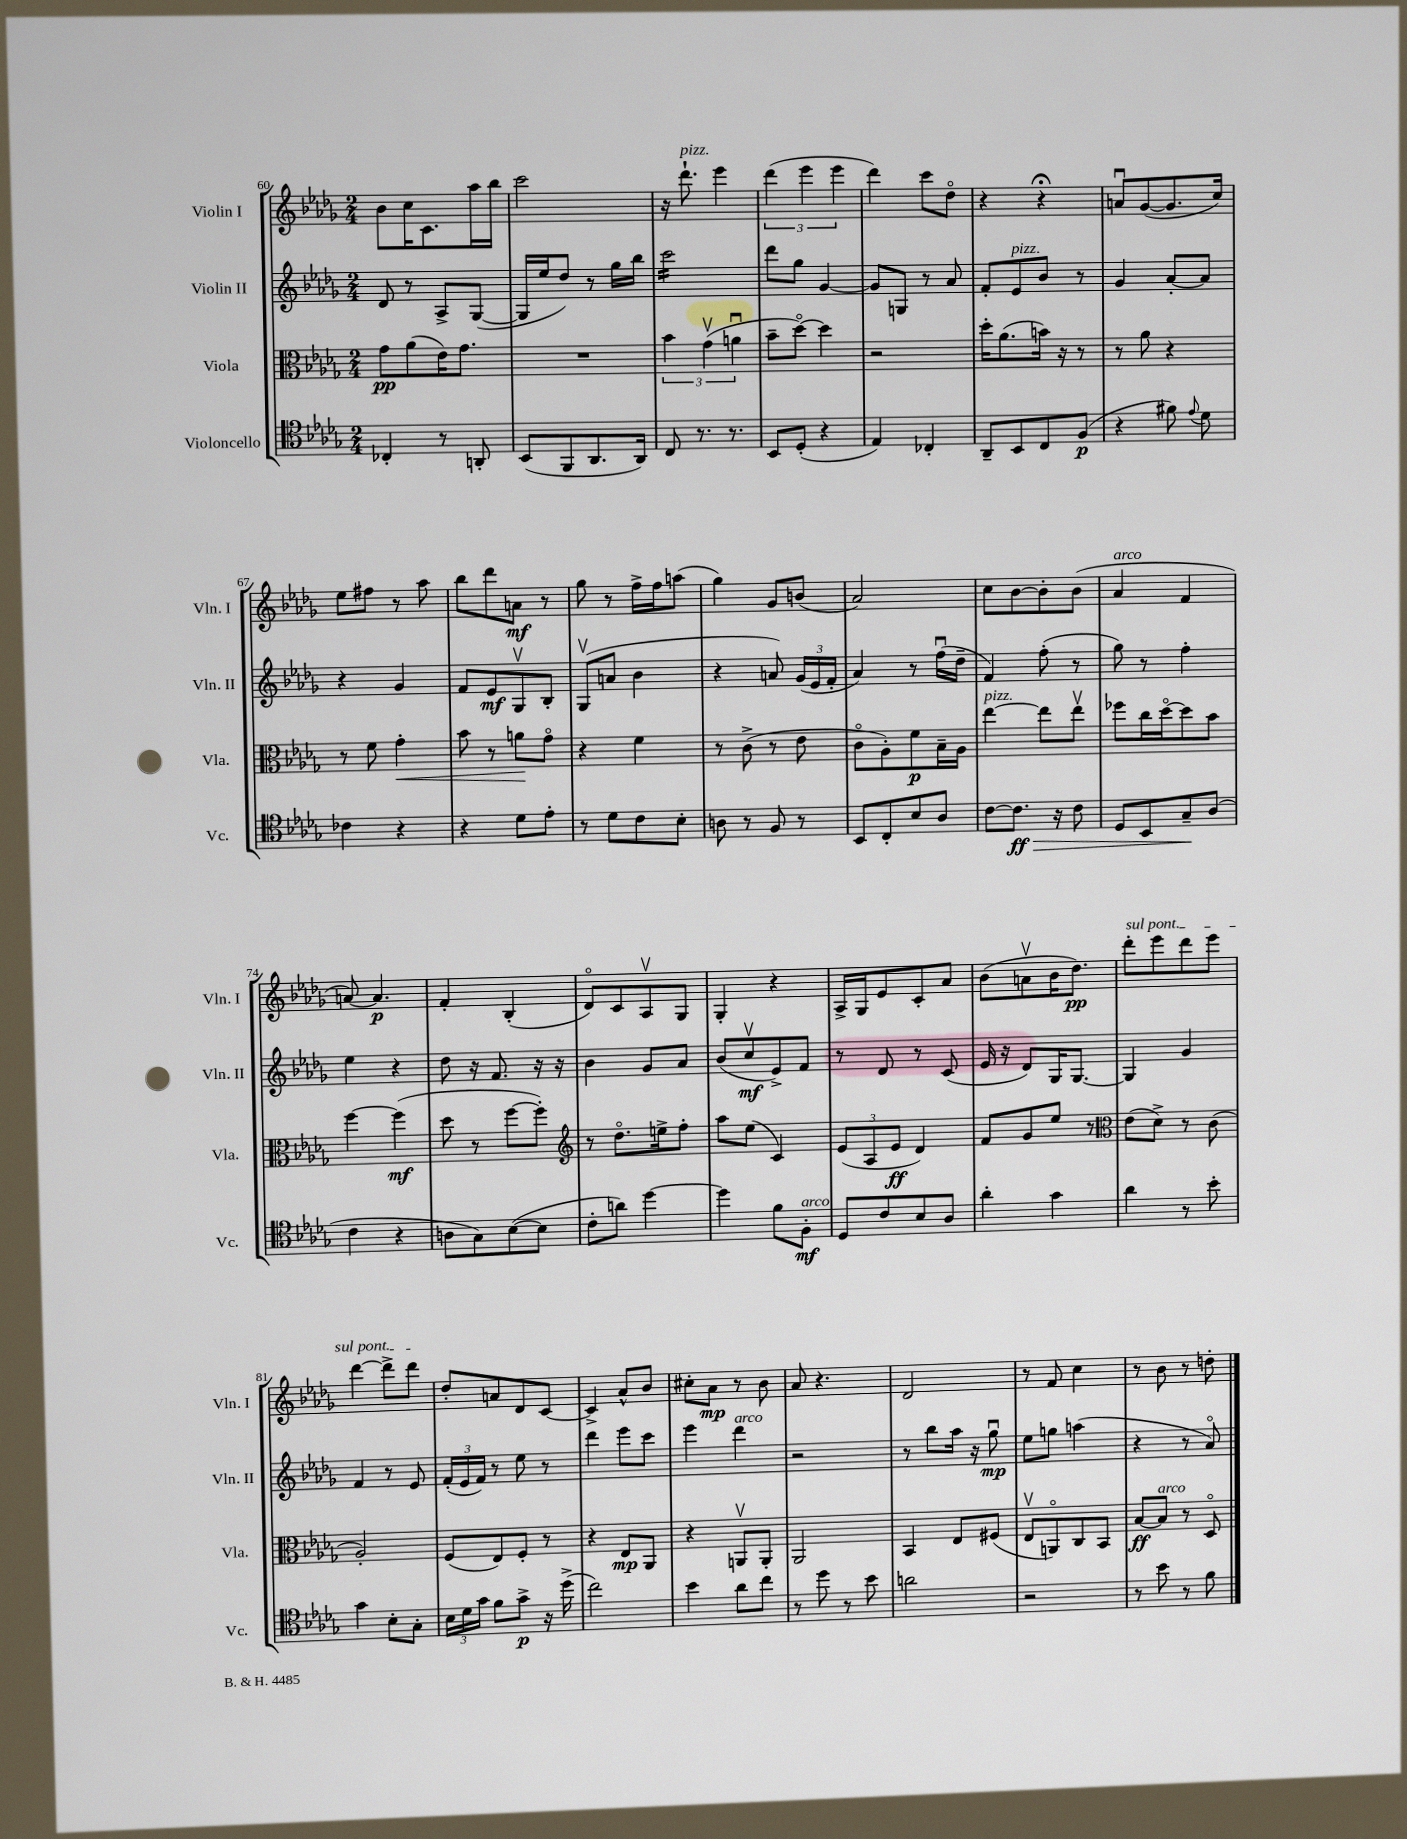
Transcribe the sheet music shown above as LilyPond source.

<<
\new StaffGroup <<
\new Staff = "s0" \with { instrumentName = "Violin I" shortInstrumentName = "Vln. I" } {
    \clef treble \key des \major \numericTimeSignature \time 2/4
    \autoBeamOff bes'8[ c''16 c'8. aes''16 bes''16] |
    c'''2 |
    r16 des'''8.-!^\markup { \italic "pizz." } ees'''4 |
    \tuplet 3/2 { des'''4( ees'''4 ees'''4 } |
    des'''4) c'''8[ des''8]\flageolet |
    r4 r4\fermata |
    a'8[\downbow ges'8~( ges'8. c''16]) |
    ees''8[ fis''8] r8 aes''8 |
    bes''8[ des'''8 a'8]\mf r8 |
    ges''8 r8 f''16[-> f''16 a''8]( |
    ges''4) ges'8[ b'8]( |
    aes'2) |
    c''8[ bes'8~ bes'8-. bes'8]( |
    aes'4^\markup { \italic "arco" } f'4 |
    a'8~) a'4.\p |
    f'4-. bes4-.( |
    des'8[\flageolet) c'8 aes8\upbow ges8] |
    ges4-. r4 |
    aes16[-> ges16 ees'8 c'8-. aes'8] |
    bes'8[( a'8\upbow bes'16 des''8.]\pp) |
    \once \override TextSpanner.bound-details.left.text = \markup { \italic "sul pont." } des'''8[-.\startTextSpan ees'''8 des'''8 ees'''8] |
    des'''4~ des'''8[-> des'''8]\stopTextSpan |
    des''8[-. a'8 des'8 c'8]~ |
    c'4-> aes'8[-^ bes'8] |
    cis''8[-. aes'8]\mp r8 bes'8 |
    aes'8 r4. |
    des'2 |
    r8 f'8 c''4 |
    r8 bes'8 r8 d''8-. \bar "|." |
}
\new Staff = "s1" \with { instrumentName = "Violin II" shortInstrumentName = "Vln. II" } {
    \clef treble \key des \major \numericTimeSignature \time 2/4
    \autoBeamOff des'8 r8 aes8[-> ges8]~( |
    ges16[ ees''16 des''8]) r8 ges''16[ bes''16] |
    c'''2:16 |
    des'''8[ ges''8] ges'4~ |
    ges'8[ g8] r8 aes'8 |
    f'8[-. ees'8^\markup { \italic "pizz." } bes'8] r8 |
    ges'4 aes'8[~-. aes'8] |
    r4 ges'4 |
    f'8[ ees'8\mf ges8\upbow bes8]-. |
    ges8[\upbow( a'8] bes'4 |
    r4 a'8) \tuplet 3/2 { ges'16[( ees'16 f'16]-. } |
    aes'4) r8 f''16[\downbow( des''16]-- |
    f'4) f''8-.( r8 |
    ges''8) r8 f''4-. |
    ees''4 r4 |
    des''8 r16 f'8. r16 r16 |
    bes'4 ges'8[ aes'8] |
    bes'8[( c''8\upbow\mf ees'8->) f'8] |
    r8 des'8 r8 c'8( |
    ees'16 r16 des'8[) ges16 ges8.]~ |
    ges4 ges'4 |
    f'4 r8 ees'8 |
    \tuplet 3/2 { f'16[-.( ees'16 f'16]) } r8 ees''8 r8 |
    des'''4 ees'''8[ c'''8] |
    ees'''4 des'''4^\markup { \italic "arco" } |
    r2 |
    r8 bes''8[ aes''16] r16 ges''8\downbow\mp |
    ees''8[ g''8] a''4( |
    r4 r8 aes'8\flageolet) \bar "|." |
}
\new Staff = "s2" \with { instrumentName = "Viola" shortInstrumentName = "Vla." } {
    \clef alto \key des \major \numericTimeSignature \time 2/4
    \autoBeamOff ges'8[\pp aes'8( ees'16) ges'8.] |
    R2 |
    \tuplet 3/2 { bes'4 ges'4\upbow( a'4\downbow } |
    bes'8[-- des''8]~\flageolet) des''4 |
    r2 |
    des''16[-. aes'8.( b'16]) r16 r8 |
    r8 aes'8 r4 |
    r8 f'8 ges'4-.\< |
    bes'8 r8 a'8[\! ges'8]\flageolet |
    r4 f'4 |
    r8 c'8->( r8 ees'8 |
    c'8[\flageolet aes8-.) f'8\p bes16-- aes16] |
    ees''4~^\markup { \italic "pizz." } ees''8[ ees''8]\upbow |
    fes''8[ c''16 des''16~\flageolet des''8 bes'8] |
    f''4~ f''4\mf( |
    des''8 r8 f''8[~ f''8]-.) |
    \clef treble r8 des''8.[\flageolet e''16-> f''8]-. |
    aes''8[ ees''8]( c'4) |
    \tuplet 3/2 { ees'8[( aes8 ees'8]\ff } des'4) |
    f'8[ ges'8 ees''8] r8 |
    \clef alto ees'8[( des'8]->) r8 c'8( |
    aes2-.) |
    f8[( ees8) f8]-. r8 |
    r4 ees8[\mp aes,8] |
    r4 a,8[\upbow a,8]-. |
    aes,2 |
    bes,4 ees8[ fis8]( |
    ees8[\upbow a,8\flageolet) c8 bes,8] |
    bes8[~\ff bes8]^\markup { \italic "arco" } r8 des8\flageolet \bar "|." |
}
\new Staff = "s3" \with { instrumentName = "Violoncello" shortInstrumentName = "Vc." } {
    \clef tenor \key des \major \numericTimeSignature \time 2/4
    \autoBeamOff ces4-. r8 a,8-. |
    bes,8[( f,8 aes,8. aes,16]) |
    c8 r8. r8. |
    bes,8[ des8]-.( r4 |
    ees4) ces4-. |
    aes,8[-- bes,8 c8 f8]\p( |
    r4 fis'8) \appoggiatura { ees'8 } des'8 |
    ces'4 r4 |
    r4 des'8[ ees'8]-. |
    r8 des'8[ c'8 bes8]-. |
    a8 r8 f8 r8 |
    bes,8[ c8-. bes8 aes8] |
    c'8[~ c'8.]\ff\> r16 c'8 |
    des8[ bes,8 ges8--\! aes8]( |
    c'4 r4 |
    a8[ ges8) bes8~( bes8] |
    c'8[-. a'8]) des''4~ |
    des''4 f'8[ f8]-.\mf^\markup { \italic "arco" } |
    des8[ c'8 bes8 aes8] |
    aes'4-. ges'4 |
    aes'4 r8 bes'8-. |
    ges'4 bes8[-. ges8]-. |
    \tuplet 3/2 { bes16[ des'16 ges'16] } f'8[ ges'8]->\p r16 des''16->( |
    c''2) |
    bes'4 aes'8[ c''8] |
    r8 des''8 r8 bes'8 |
    a'2 |
    r2 |
    r8 bes'8 r8 f'8 \bar "|." |
}
>>
>>
\layout { \context { \Score currentBarNumber = #60 } }
